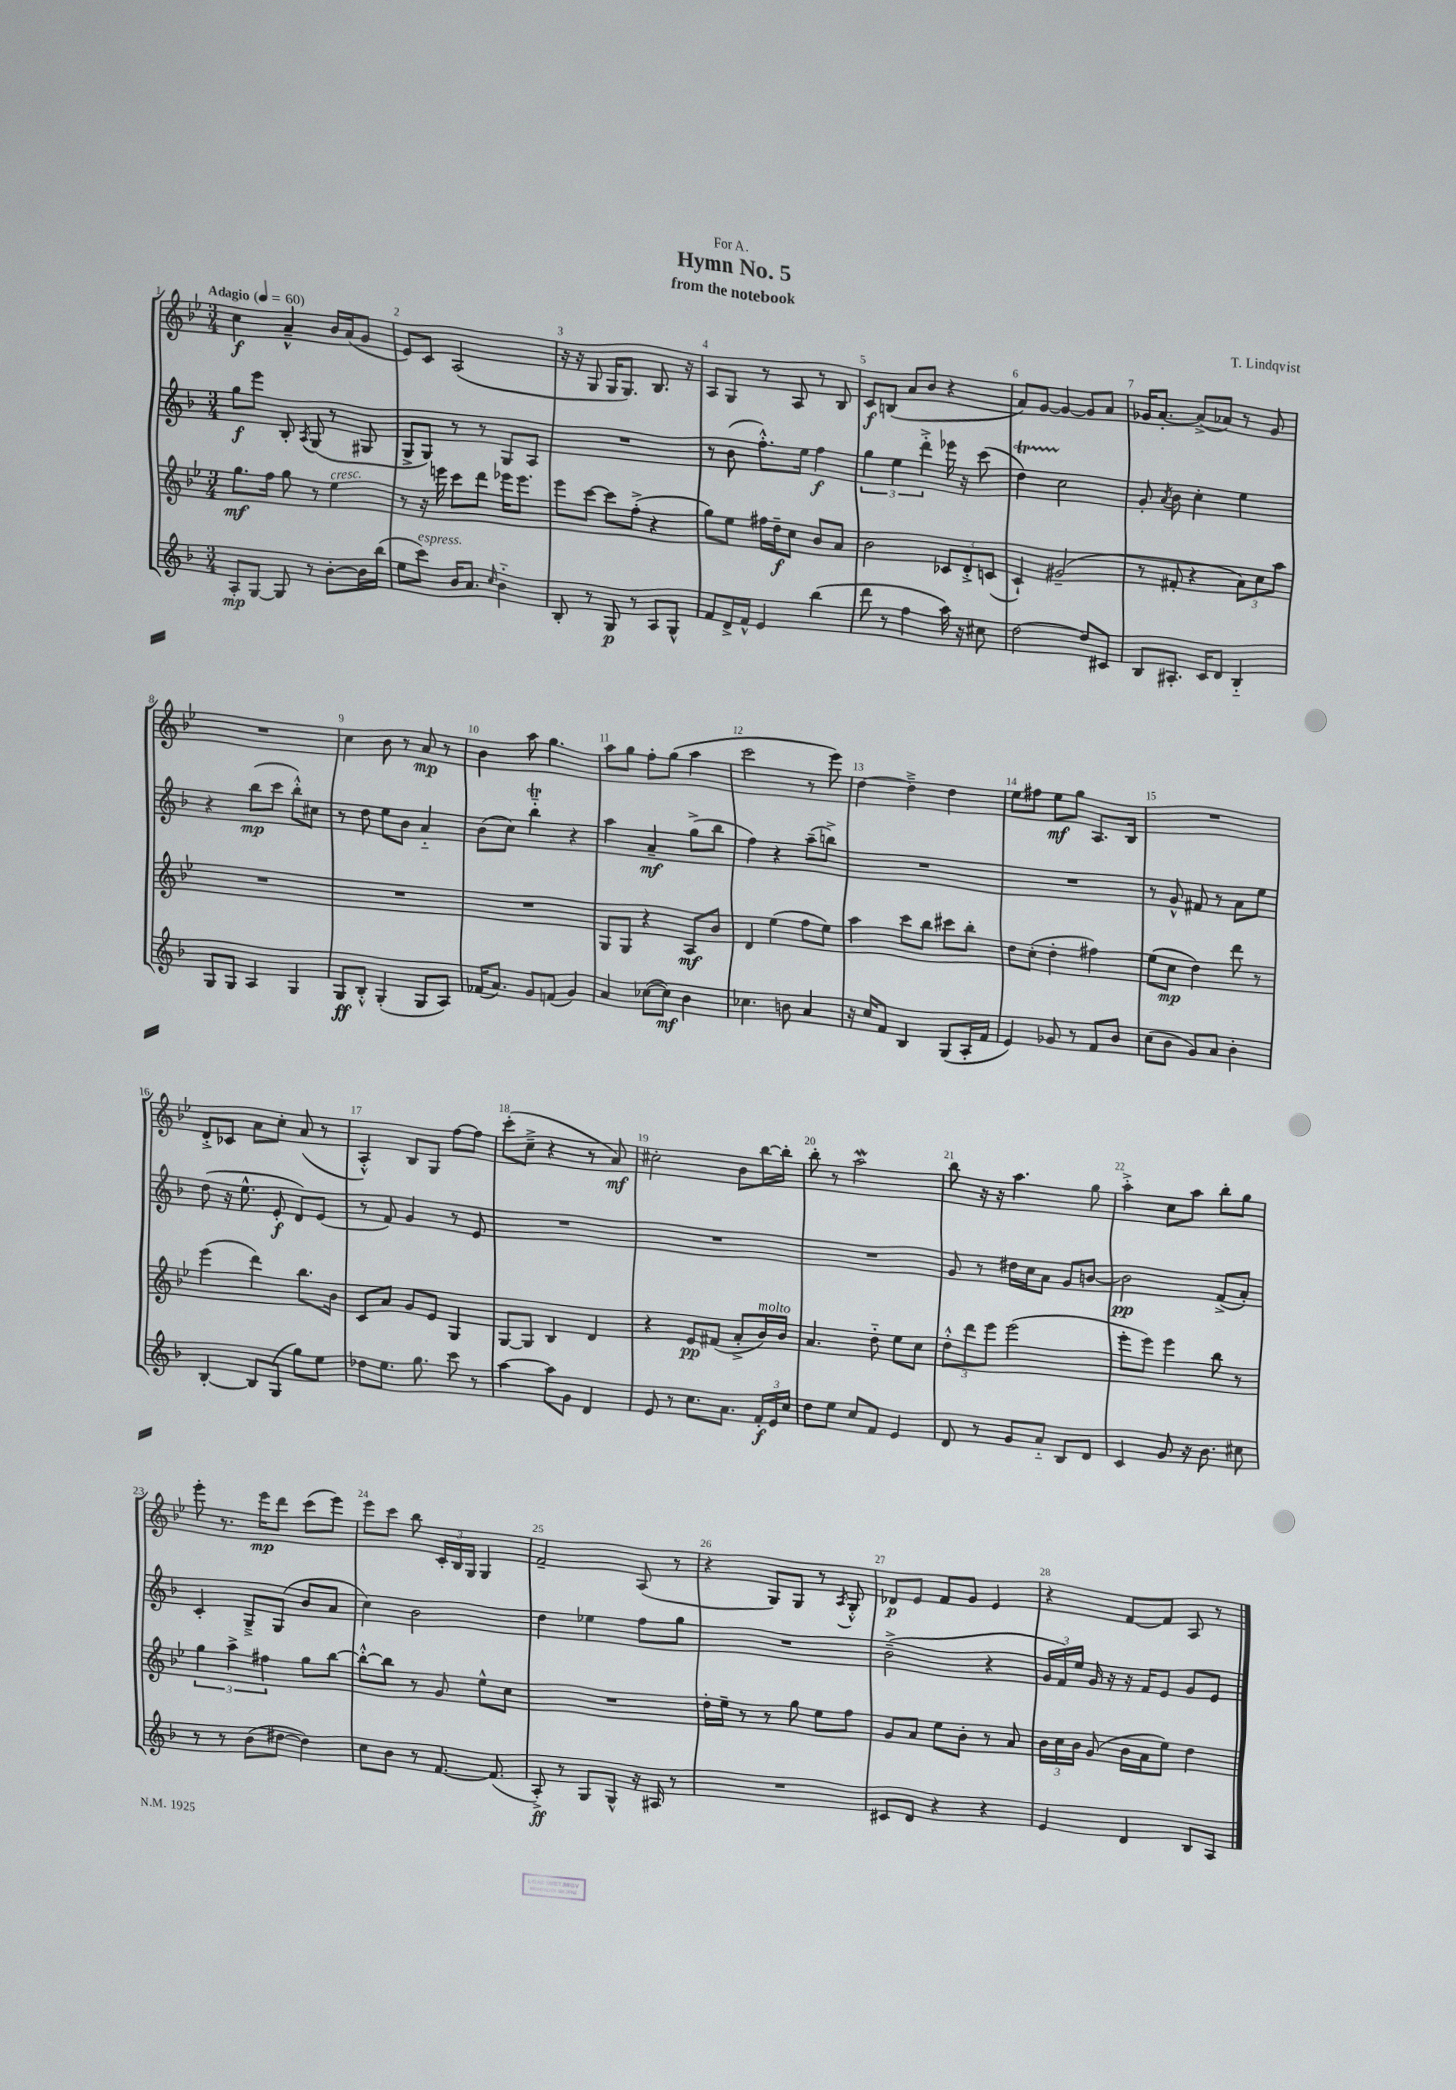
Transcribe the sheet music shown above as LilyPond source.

\header { title = "Hymn No. 5" composer = "T. Lindqvist" subtitle = "from the notebook" dedication = "For A." }
<<
\new StaffGroup <<
\new Staff = "s0" {
    \clef treble \key bes \major \numericTimeSignature \time 3/4 \tempo "Adagio" 4 = 60
    \autoBeamOff c''4\f a'4---^ bes'16[ a'16( g'8] |
    ees'8[) c'8] a2( |
    r16 r16 g8 g16[ g8.]) bes8. r16 |
    a8[ g8] r8 a8 r8 bes8 |
    c'8[\f b8]( a'8[ bes'8] r4 |
    a'8[) g'8]~ g'4~ g'8[ a'8] |
    ges'16[ a'8.]~-. a'8[->( aes'8]) r8 ges'8 |
    R2. |
    c''4 bes'8 r8 a'8\mp r8 |
    bes'4 a''8 g''4. |
    a''8[ g''8] f''8[-. g''8]( a''4 |
    c'''2 r8 ees'''8) |
    d''4~ d''4---> d''4 |
    ees''8[ fis''8] ees''8[\mf g''8] a8.[ bes16] |
    R2. |
    d'8[-.-> ces'8] a'8[ c''8]-. a'8( r8 |
    a4-.-^) bes8[ g8] f''8[~ f''8] |
    c'''8[-.( c''8]---> r4 r8 a'8\mf) |
    cis''2-. bes'8[ bes''16~ bes''16]-. |
    bes''8-. r8 a''2\mordent |
    bes''8 r16 r16 a''4. g''8 |
    a''4-.-> c''8[ a''8] bes''8[-. g''8] |
    ees'''8-. r8. ees'''16[\mp d'''8] c'''8[( ees'''8]) |
    ees'''8[ c'''8] bes''8 \tuplet 3/2 { c'16[-. bes16 g16] } g4 |
    f'2-- a8( r8 |
    r4 g8[) g8] r8 \acciaccatura { a8 } g8-.-^ |
    des'8[\p ees'8] f'8[ g'8] ees'4 |
    r4 f'8[~ f'8] a8 r8 \bar "|." |
}
\new Staff = "s1" {
    \clef treble \key f \major \numericTimeSignature \time 3/4
    \autoBeamOff g''8[\f e'''8] bes8-. \acciaccatura { a8 } g8( r8 gis8 |
    g8[-> g8]) r8 r8 g8[ a8] |
    R2. |
    r8 bes'8( f''8.[-.-^) e''16] f''4\f |
    \tuplet 3/2 { g''4 e''4 d'''4-.-> } ees'''16 r16 c'''8( |
    d''4\startTrillSpan) c''2\stopTrillSpan |
    g'8-. \acciaccatura { a'8 } bes'8 c''4-. e''4 |
    r4 bes''8[\mp( c'''8] bes''8[-.-^) cis''8] |
    r8 d''8 e''8[ bes'8] a'4-_ |
    bes'8[( c''8]) bes''4-_\trill r4 |
    a''4 a'4--\mf g''8[->( bes''8] |
    f''4) r4 a''8[--( b''8]->) |
    R2. |
    R2. |
    r8 g'8-^ fis'8 r8 a'8[ e''8] |
    d''8( r16 e''8.-^ e'8-.\f d'8[) e'8]( |
    r8 f'8) g'4 r8 e'8 |
    R2. |
    R2. |
    R2. |
    g'8 r8 dis''16[ c''16 a'8] g'8[ b'8]~ |
    b'2\pp f'8[->( a'8]-.) |
    c'4-. g8[---> g8]( bes'8[ a'8] |
    c''4) bes'2 |
    d''4 ees''4 f''8[ g''8] |
    R2. |
    bes'2--->( r4 |
    \tuplet 3/2 { g'16[ f'16) e''16] } g'16 r16 r16 f'16[ e'8] g'8[ e'8] \bar "|." |
}
\new Staff = "s2" {
    \clef treble \key bes \major \numericTimeSignature \time 3/4
    \autoBeamOff g''8.[\mf f''16] g''8 r8 ees''4^\markup { \italic "cresc." } |
    r8 r16 e'''16 c'''8[ d'''8] ees'''16[ ees'''8.] |
    ees'''8[ c'''8]~ c'''8[ f''8]-.->( r4 |
    g''8[) ees''8] fis''16[ d''16--\f c''8] bes'8[ a'8] |
    bes'2 \tuplet 3/2 { ces'8[ d'8-.-> c'8]( } |
    c'4-!) gis'2--( |
    r8 fis'8-. r4 \tuplet 3/2 { a'8[) c''8 a''8] } |
    R2. |
    R2. |
    R2. |
    g8[ g8] r4 a8[\mf bes'8] |
    d'4 ees''4( f''8[ ees''8]) |
    a''4 c'''8[ bes''8] cis'''8[ bes''8]-. |
    d''8[ c''8]-.( d''4-. fis''4) |
    ees''8[( c''8]\mp d''4) d'''8 r8 |
    ees'''4( d'''4) bes''8.[ bes'16] |
    c'8[ a'8] g'8[ ees'8] g4 |
    g8[~ g8] bes4 d'4 |
    r4 ees'8[\pp fis'8]( a'8[-.-> bes'16^\markup { \italic "molto" }) bes'16] |
    a'4. d''8-_ ees''8[ c''8] |
    \tuplet 3/2 { d''8[-.-^ d'''8 ees'''8] } ees'''2( |
    ees'''8[-. ees'''8]) ees'''4 bes''8 r8 |
    \tuplet 3/2 { g''4 a''4-> fis''4 } g''8[ bes''8]~ |
    bes''8[~-.-^ bes''8] r8 g'8 ees''8[-^ c''8] |
    R2. |
    d''16[-. ees''16]-- r8 r8 g''8 ees''8[ f''8] |
    g'8[ a'8] ees''8[ bes'8]-. r8 a'8 |
    \tuplet 3/2 { bes'16[ c''16 bes'16] } g'8( bes'16[ a'16 ees''8]) d''4 \bar "|." |
}
\new Staff = "s3" {
    \clef treble \key f \major \numericTimeSignature \time 3/4
    \autoBeamOff a8[-.\mp g8]~ g8 r8 bes'8[~-. bes'16 bes''16]( |
    e''8[ c'''8]^\markup { \italic "espress." }) bes'16[ a'8.] \grace { c''16 } bes'4-_ |
    bes8-. r8 g8\p r8 a8[ g8]-^ |
    f'8[ d'16-> f'16]-^ e'4 bes''4( |
    d'''8 r8 f''4 a''16) r16 cis''8 |
    d''2~ d''8[ cis'8] |
    bes8[ ais8.]-. c'16[ d'8] bes4-_ |
    g8[ g8] a4 g4 |
    g8[\ff bes8]-.-^ g4-.( g8[ a8]) |
    fes'16[( a'8.]) g'8[ f'8]( g'4) |
    a'4 ces''8[~( ces''8]\mf) bes'4 |
    ces''4. b'8 a'4 |
    r16 c''16[ f'8] bes4 g8[( a16-. f'16] |
    e'4) ges'8 r8 f'8[ bes'8] |
    c''8[( bes'8] g'8[) a'8] bes'4-. |
    bes4~-. bes8[ g8]( g''8[) e''8] |
    des''8[ e''8.] g''8. c'''8 r8 |
    a''4~ a''8[ g'8] d'4 |
    e'8 r8 c''8.[ a'8.] \tuplet 3/2 { f'16[-.\f e'16 c''16] } |
    d''8[ e''8] c''8[ f'8] e'4 |
    d'8 r8 g'8[ a'8]-_ bes8[ d'8] |
    c'4 g'8 r16 bes'8. cis''8 |
    r8 r8 bes'8[( dis''8]~ dis''4) |
    c''8[ bes'8] r8 f'8.~ f'8.( |
    a8-.->\ff) r8 g8[ g8]-^ r16 ais16 r8 |
    R2. |
    cis'8[ d'8] r4 r4 |
    e'4 d'4 bes8[ a8] \bar "|." |
}
>>
>>
\layout { \context { \Score \override BarNumber.break-visibility = ##(#f #t #t) barNumberVisibility = #all-bar-numbers-visible } }
